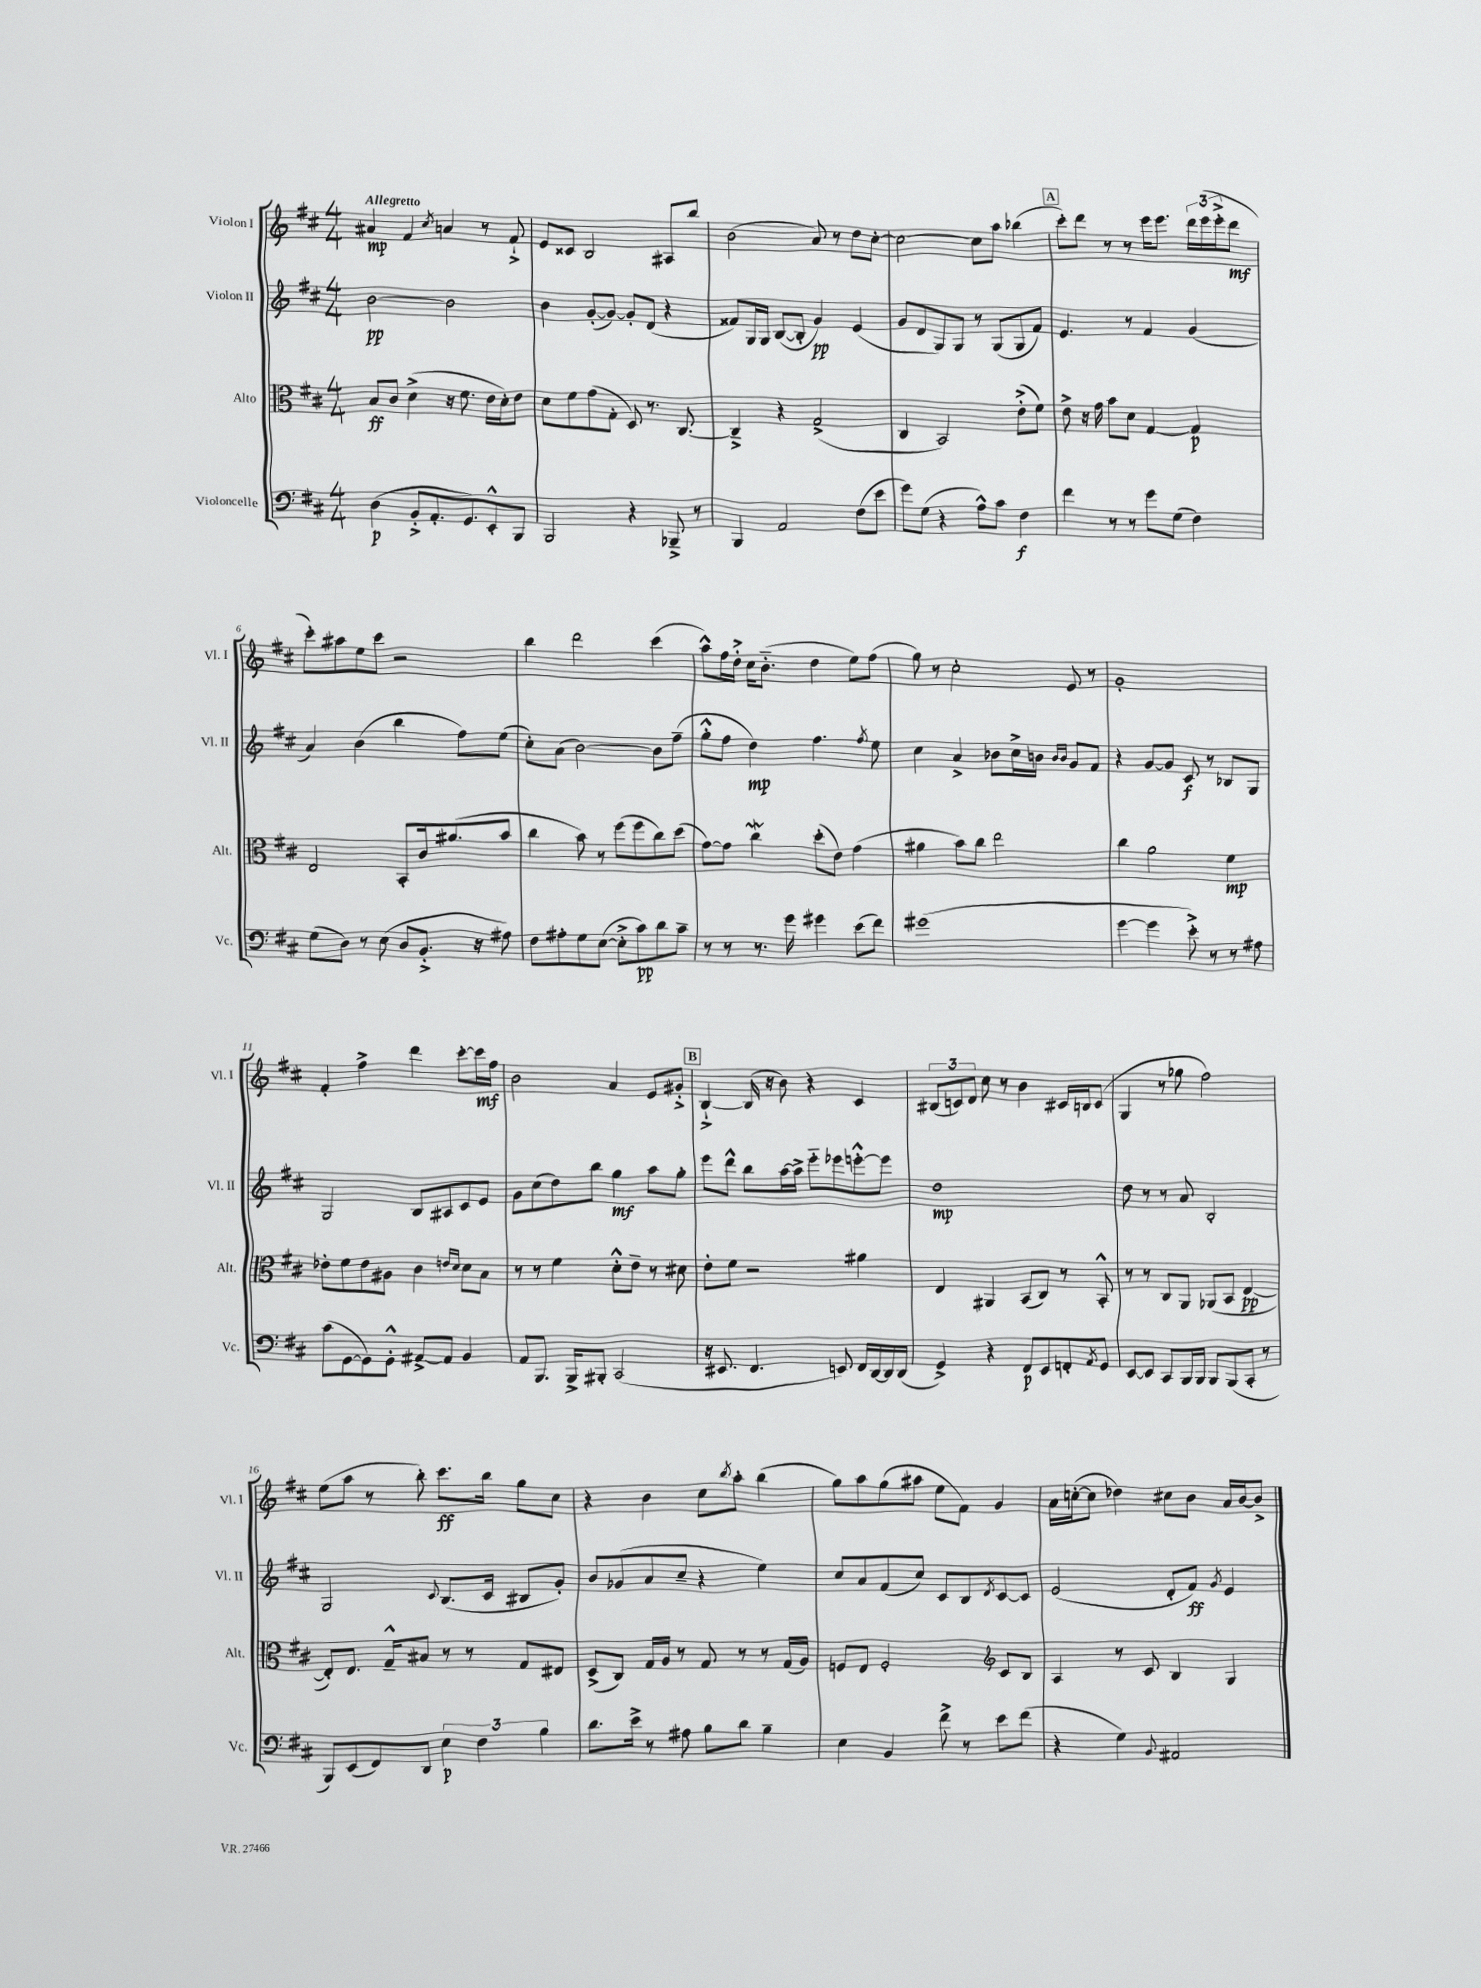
<<
\new StaffGroup <<
\new Staff = "s0" \with { instrumentName = "Violon I" shortInstrumentName = "Vl. I" } {
    \clef treble \key d \major \numericTimeSignature \time 4/4 \tempo "Allegretto"
    ais'4\mp fis'4 \acciaccatura { cis''8 } a'4 r8 fis'8-!-> |
    e'8 cisis'8 b2 ais8 b''8 |
    b'2( a'8) r8 d''8 cis''8~-. |
    cis''2~ cis''8 a''8 bes''4( |
    \mark \markup { \box "A" } cis'''8-.) d'''8 r8 r8 e'''16 e'''8. \tuplet 3/2 { d'''16 e'''16( e'''16-.-> } d'''8\mf |
    cis'''8-.) ais''8 e''8 cis'''8 r2 |
    b''4 d'''2 cis'''4( |
    a''8-^) fis''16 d''16-.-> cis''16 b'8.-_( d''4 e''8) fis''8( |
    g''8) r8 cis''2-. e'8 r8 |
    g'1-. |
    fis'4-. fis''4-> d'''4 cis'''8~-. cis'''16\mf fis''16 |
    b'2 a'4 e'8 gis'8-.-> |
    \mark \markup { \box "B" } b4~-!-> b16( r16 b'8) r4 cis'4 |
    \tuplet 3/2 { bis8( c'8) d'8 } cis''8 r8 b'4 cis'16 b16 cis'8( |
    g4 r8 ges''8 fis''2) |
    e''8( a''8 r8 b''8-.) cis'''8.\ff b''16 g''8 cis''8 |
    r4 b'4 cis''8 \acciaccatura { b''8 } a''8-. b''4( |
    g''8) a''8 g''8( ais''8 e''8 fis'8) g'4 |
    a'16 c''16~-.( c''8 des''4) cis''8 b'8 a'16 b'16~ b'8-> \bar "|." |
}
\new Staff = "s1" \with { instrumentName = "Violon II" shortInstrumentName = "Vl. II" } {
    \clef treble \key d \major \numericTimeSignature \time 4/4
    b'2~\pp b'2 |
    b'4 g'8~-.( g'8~) g'8-. d'8( r4 |
    fisis'8) g16 g16 b8~( b8-. g'4\pp) e'4( |
    g'8 d'8 g8) g8 r8 g8( g8 fis'8) |
    \mark \markup { \box "A" } e'4. r8 fis'4 g'4( |
    a'4) b'4( b''4 fis''8) e''8( |
    cis''8-.) a'8( b'2~) b'8 fis''8--( |
    g''8-.-^ fis''8 d''4\mp) fis''4. \acciaccatura { fis''8 } e''8 |
    cis''4 a'4-> bes'8 cis''16-> b'16 \grace { b'16 b'16 } g'8 fis'8 |
    r4 g'8~ g'8 cis'8\f r8 bes8 g8 |
    g2 b8 ais8 cis'8 e'8 |
    g'8 cis''8( d''8) b''8 g''4\mf a''8 g''8-. |
    \mark \markup { \box "B" } e'''8 d'''8-^ b''8 a''16~ a''16-> e'''8-_ ees'''8 e'''8~-.-^ e'''8 |
    d''1\mp |
    d''8 r8 r8 a'8 b2-. |
    g2 \appoggiatura { cis'8 } b8.( cis'16 bis8 g'8-.) |
    b'8 ges'8( a'8 cis''8-- r4 e''4) |
    cis''8 a'8 fis'8( cis''8) cis'8 b8 \acciaccatura { d'8 } cis'8~ cis'8 |
    e'2( d'8-. fis'8\ff) \acciaccatura { g'8 } e'4 \bar "|." |
}
\new Staff = "s2" \with { instrumentName = "Alto" shortInstrumentName = "Alt." } {
    \clef alto \key d \major \numericTimeSignature \time 4/4
    b8\ff cis'8 d'4->( r16 fis'8. e'16 d'16-.) e'8 |
    d'8 fis'8 g'8( g8-. d8) r8. cis8.~ |
    cis4---> r4 g2->( |
    cis4 b,2) e'8-.->( fis'8) |
    \mark \markup { \box "A" } e'8-> r16 g'16 b'8 d'8 g4~ g4\p |
    e2 b,8-. cis'16 ais'8.( b'8 |
    cis''4 b'8) r8 fis''8( fis''8 cis''8) d''8( |
    g'8~) g'8 cis''4\mordent d''8-.( e'8) g'4( |
    ais'4 b'8) cis''8 e''2 |
    cis''4 a'2 fis'4\mp |
    ees'8-. fis'8 ees'8 ais8 cis'4 \grace { e'16 d'16 } d'8 b8 |
    r8 r8 fis'4 d'8-.-^ e'8-- r8 dis'8 |
    \mark \markup { \box "B" } e'8-. fis'8 r2 ais'4 |
    e4 ais,4 b,8( cis8) r8 b,8-.-^ |
    r8 r8 cis8 a,8 aes,8( b,8 e4~\pp |
    e8-.) e8. g16---^ bis8 r8 r8 g8 eis8 |
    d8->( cis8) g16 a16 r8 g8 r8 r8 g16( a16) |
    f8 e8 f2-. \clef treble cis'8 b8 |
    a4 r8 cis'8 b4 g4 \bar "|." |
}
\new Staff = "s3" \with { instrumentName = "Violoncelle" shortInstrumentName = "Vc." } {
    \clef bass \key d \major \numericTimeSignature \time 4/4
    d4\p( b,8-.-> a,8.-. g,8.) e,8-.-^ b,,8 |
    b,,2 r4 bes,,8---> r8 |
    b,,4 a,2 fis8( e'8 |
    g'8) g8( r4 a8-^) cis'8 fis4\f |
    \mark \markup { \box "A" } fis'4 r8 r8 g'8 g8( fis4) |
    g8( d8) r8 e8( d8 b,8.-.-> r16 ais8) |
    fis8 ais8-. g8 e8~( e8-.-> cis'8\pp) d'8 cis'8-- |
    r8 r8 r8. g'16 gis'4 e'8( fis'8) |
    gis'1( |
    g'4~ g'4 e'8-.->) r8 r8 ais8 |
    cis'8( g,8~ g,8) g,8-.-^ ais,8~-> ais,8 b,4 |
    a,8 b,,8. b,,16-> bis,,8-. cis,2( |
    \mark \markup { \box "B" } r16 eis,8. fis,4. e,8) fis,16 d,16~ d,16 d,16( |
    g,4->) r4 fis,8\p e,8 f,8-. \acciaccatura { a,8 } g,8 |
    e,8~ e,8 cis,8 b,,16 b,,16 b,,8 b,,8( cis,8-. r8 |
    b,,8) e,8( fis,8) d,8 \tuplet 3/2 { e4\p fis4 b4 } |
    d'8. e'16-> r8 ais8 b8 d'8 b4-- |
    e4 b,4 fis'8-> r8 e'8 fis'8( |
    r4 g4) \appoggiatura { b,8 } ais,2 \bar "|." |
}
>>
>>
